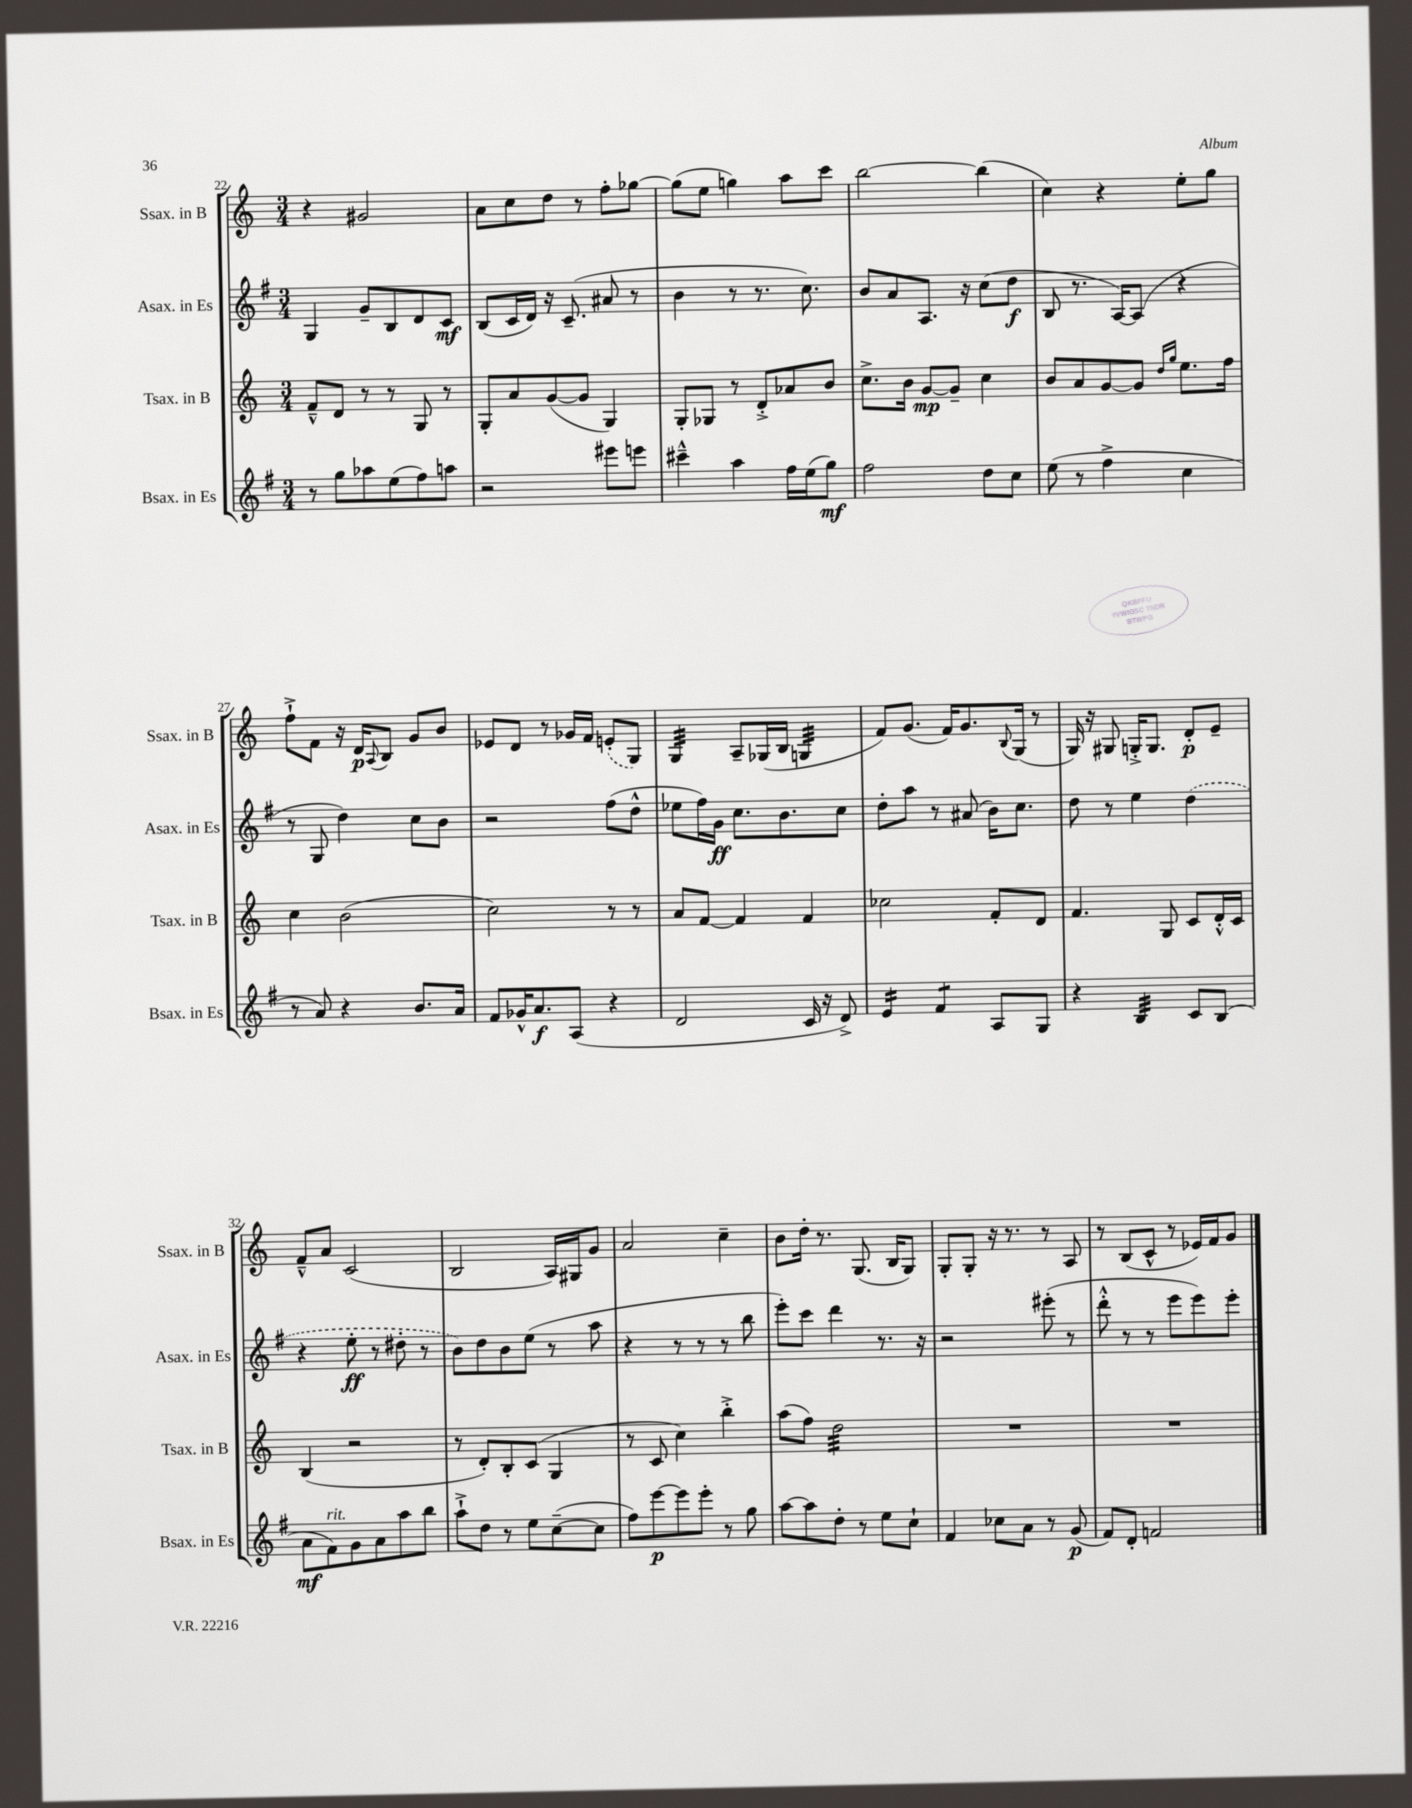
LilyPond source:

<<
\new StaffGroup <<
\new Staff = "s0" \with { instrumentName = "Ssax. in B" shortInstrumentName = "Ssax. in B" } {
    \clef treble \key c \major \numericTimeSignature \time 3/4
    r4 gis'2 |
    a'8 c''8 d''8 r8 f''8-. ges''8~ |
    ges''8( e''8 g''4) a''8 c'''8 |
    b''2~ b''4( |
    c''4) r4 e''8-. g''8 |
    f''8-!-> f'8 r16 d'16\p \appoggiatura { a8 } b8 g'8 b'8 |
    ees'8 d'8 r8 ges'16 f'16 \once \slurDashed e'8-.( g8) |
    g4:32 a8-- ges16( b16 g4:32 |
    f'8) g'8.( f'16) g'8. \appoggiatura { b8 } g16( r8 |
    g16) r16 gis8 g16-.-> g8. d'8-.\p e'8-- |
    f'8---^ a'8 c'2( |
    b2 a16) gis16 g'8 |
    a'2 c''4-- |
    b'8 d''16-. r8. g8.( b16 g8) |
    g8-. g8-. r16 r8. r8 a8 |
    r8 b8( c'8-^ r8 ees'16) f'16 g'8 \bar "|." |
}
\new Staff = "s1" \with { instrumentName = "Asax. in Es" shortInstrumentName = "Asax. in Es" } {
    \clef treble \key g \major \numericTimeSignature \time 3/4
    g4 g'8-- b8 d'8 c'8\mf |
    b8( c'16 d'16) r16 c'8.--( ais'8 r8 |
    b'4 r8 r8. c''8.) |
    b'8 a'8 a8. r16 c''8( d''8\f |
    b8 r8. a16~) a8( r4 |
    r8 g8 d''4) c''8 b'8 |
    r2 fis''8( d''8-^ |
    ees''8 fis''16) g'16\ff c''8. b'8. c''8 |
    d''8-. a''8 r8 ais'8( b'16) c''8. |
    d''8 r8 e''4 \once \slurDashed d''4( |
    r4 e''8-.\ff r8 dis''8-. r8 |
    b'8) d''8 b'8 e''8( r8 a''8 |
    r4 r8 r8 r8 b''8 |
    e'''8-.) c'''8 d'''4 r8. r16 |
    r2 eis'''8-.( r8 |
    d'''8-.-^ r8 r8 e'''8 e'''8) e'''8-. \bar "|." |
}
\new Staff = "s2" \with { instrumentName = "Tsax. in B" shortInstrumentName = "Tsax. in B" } {
    \clef treble \key c \major \numericTimeSignature \time 3/4
    f'8---^ d'8 r8 r8 g8 r8 |
    g8-. a'8 g'8~( g'8 g4) |
    g8-. ges8 r8 d'8-.-> aes'8 b'8 |
    c''8.-> b'16 g'8~\mp g'8-- c''4 |
    b'8 a'8 g'8~ g'8 \grace { d''16 g''16 } e''8. f''16 |
    c''4 b'2( |
    c''2) r8 r8 |
    a'8 f'8~ f'4 f'4 |
    ces''2 f'8-. d'8 |
    f'4. g8 c'8 d'16-.-^ c'16 |
    b4( r2 |
    r8 d'8-.) b8-. c'8( g4 |
    r8 c'8 c''4) b''4-.-> |
    a''8( f''8) d''2:32 |
    R2. |
    R2. \bar "|." |
}
\new Staff = "s3" \with { instrumentName = "Bsax. in Es" shortInstrumentName = "Bsax. in Es" } {
    \clef treble \key g \major \numericTimeSignature \time 3/4
    r8 g''8 aes''8 e''8( fis''8) a''8 |
    r2 eis'''8 e'''8 |
    cis'''4---^ a''4 fis''16 e''16( g''8\mf) |
    fis''2 d''8 c''8 |
    e''8( r8 fis''4-> c''4 |
    r8 a'8) r4 b'8. a'16 |
    fis'8 ges'16-^ a'8.\f a8( r4 |
    d'2 c'16 r16 d'8->) |
    e'4:16 fis'4:8 a8 g8 |
    r4 b4:32 c'8 b8( |
    a'8\mf fis'8^\markup { \italic "rit." }) g'8 a'8 a''8 b''8 |
    a''8-!-> d''8 r8 e''8 c''8~--( c''8 |
    fis''8) e'''8~\p e'''8 e'''8-. r8 g''8 |
    a''8~ a''8 d''8-. r8 e''8 c''8-! |
    fis'4 ces''8 a'8 r8 g'8\p( |
    fis'8) d'8-. f'2 \bar "|." |
}
>>
>>
\layout { \context { \Score currentBarNumber = #22 } }
